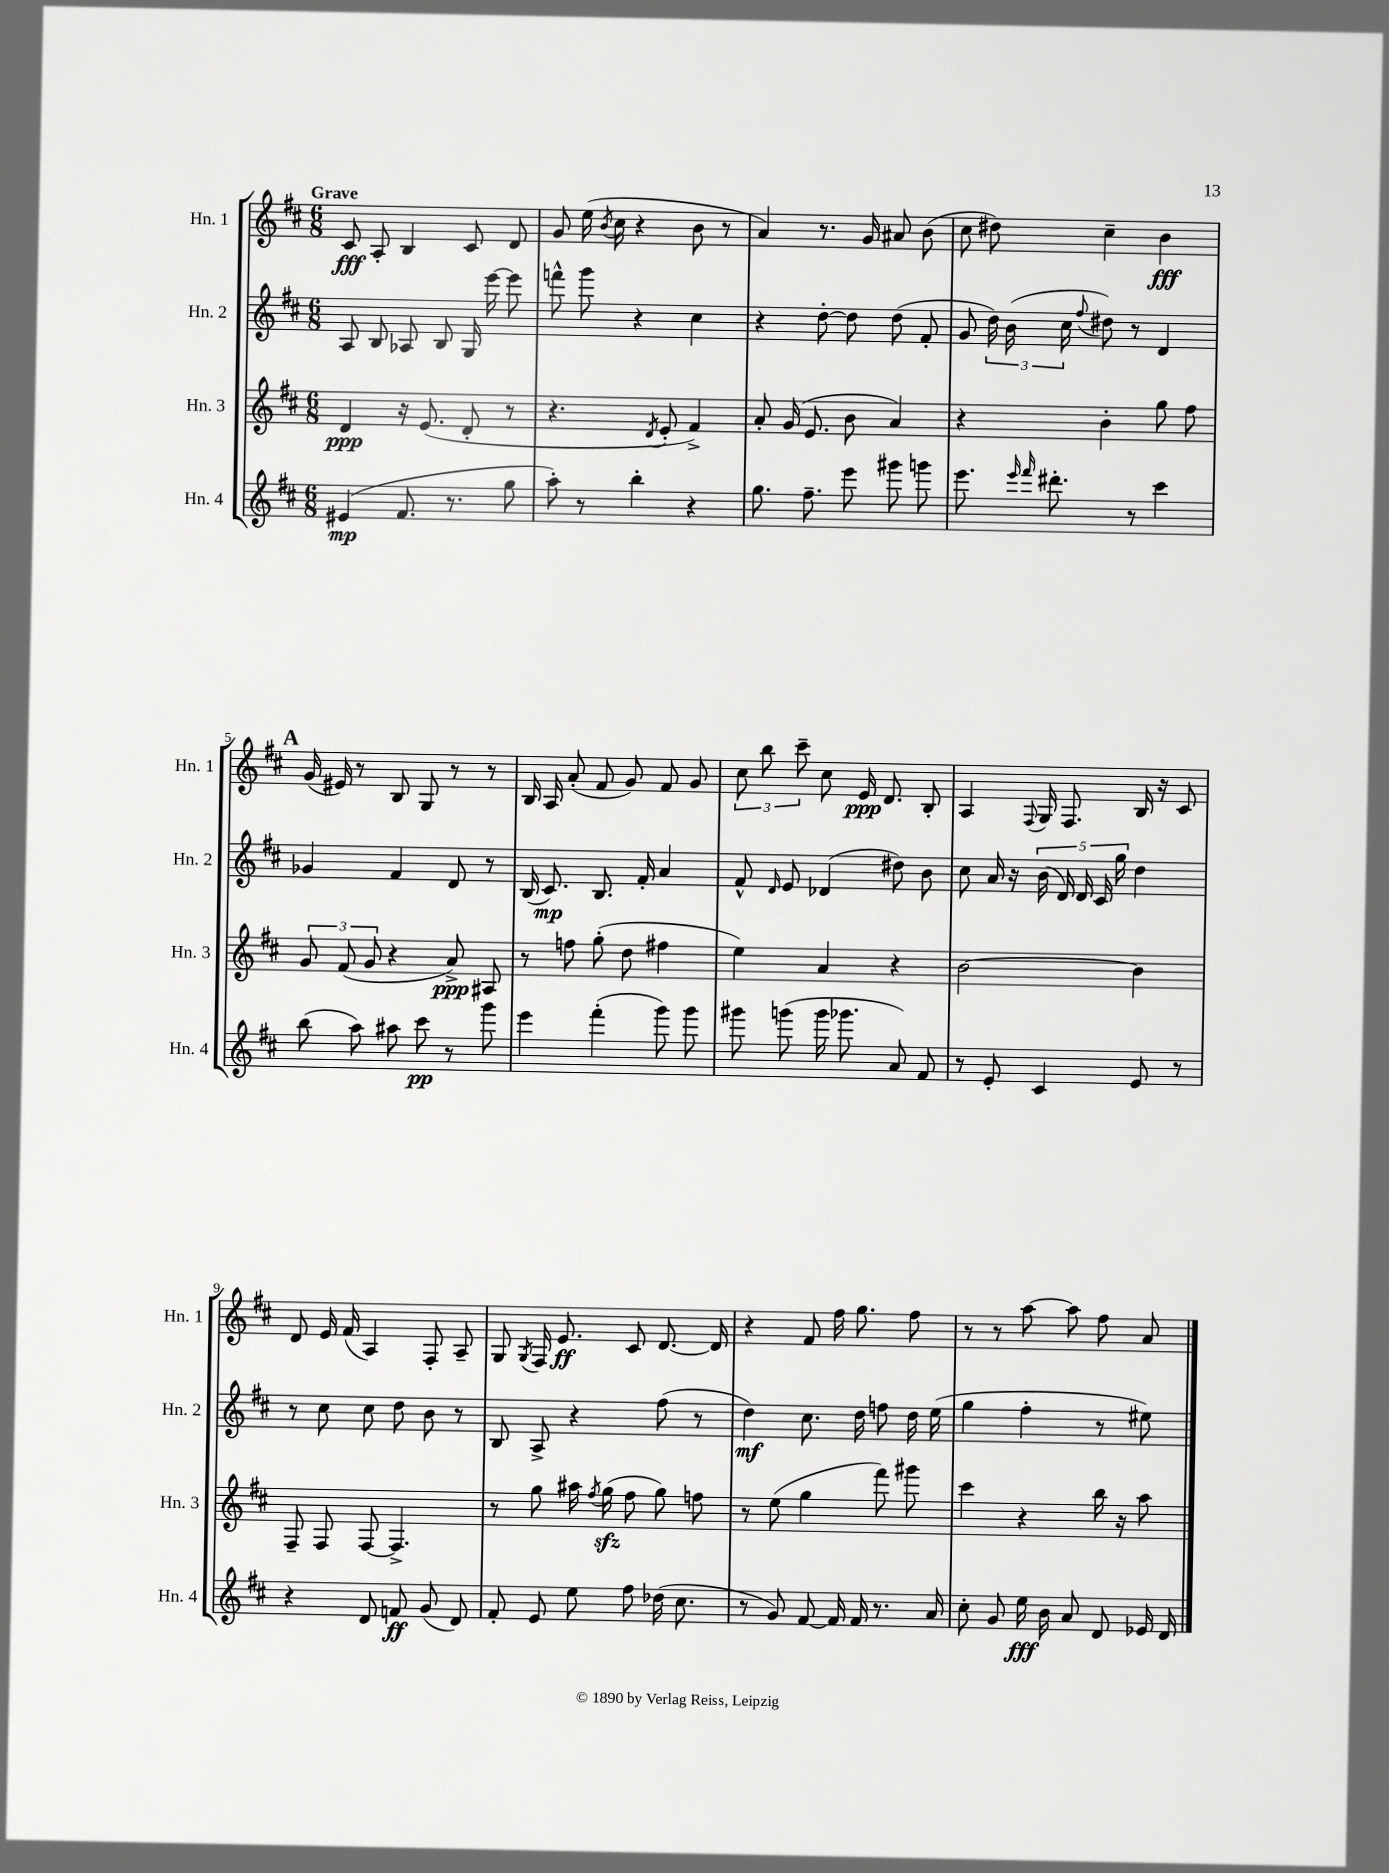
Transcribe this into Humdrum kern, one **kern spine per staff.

**kern	**dynam	**kern	**dynam	**kern	**dynam	**kern	**dynam
*part4	*part4	*part3	*part3	*part2	*part2	*part1	*part1
*staff4	*staff4	*staff3	*staff3	*staff2	*staff2	*staff1	*staff1
*I"Hn. 4	*	*I"Hn. 3	*	*I"Hn. 2	*	*I"Hn. 1	*
*I'Hn. 4	*	*I'Hn. 3	*	*I'Hn. 2	*	*I'Hn. 1	*
*clefG2	*	*clefG2	*	*clefG2	*	*clefG2	*
*k[f#c#]	*	*k[f#c#]	*	*k[f#c#]	*	*k[f#c#]	*
*M6/8	*	*M6/8	*	*M6/8	*	*M6/8	*
=1	=1	=1	=1	=1	=1	=1	=1
!	!	!	!	!	!	!LO:TX:a:B:t=Grave	!
(4e#X/	mp	4d/	ppp	8A/	.	8c#/	fff
.	.	.	.	8B/	.	8A'/	.
8.f#/	.	16r	.	8A-X/	.	4B/	.
.	.	(8.e/	.	.	.	.	.
.	.	.	.	8B/	.	.	.
8.r	.	.	.	.	.	.	.
.	.	8d'/	.	16G/	.	8c#/	.
.	.	.	.	[16eee\	.	.	.
8gg\	.	8r	.	8eee\]	.	8d/	.
=2	=2	=2	=2	=2	=2	=2	=2
8aa'\)	.	4.r	.	8fffn^^\	.	8g/	.
8r	.	.	.	8ggg\	.	(16ee\	.
.	.	.	.	.	.	8qb/	.
.	.	.	.	.	.	16cc#\	.
4bb'\	.	.	.	4r	.	4r	.
.	.	8qd/	.	.	.	.	.
.	.	8e'/	.	.	.	.	.
4r	.	4f#^/)	.	4cc#\	.	8b\	.
.	.	.	.	.	.	8r	.
=3	=3	=3	=3	=3	=3	=3	=3
8.gg\	.	8a'/	.	4r	.	4a/)	.
.	.	(16g/	.	.	.	.	.
8.ff#~\	.	8.e/	.	.	.	.	.
.	.	.	.	[8dd'\	.	8.r	.
8eee\	.	8b\	.	8dd\]	.	.	.
.	.	.	.	.	.	16g/	.
8ggg#X\	.	4a/)	.	(8dd\	.	8a#X/	.
8gggn\	.	.	.	8f#'/	.	(8b\	.
=4	=4	=4	=4	=4	=4	=4	=4
8.eee\	.	4r	.	8g/	.	8cc#\	.
.	.	.	.	24dd\)	.	8dd#X\)	.
.	.	.	.	(24b\	.	.	.
16qqeee/	.	.	.	.	.	.	.
16qqfff#/	.	.	.	.	.	.	.
8.ddd#X'\	.	.	.	.	.	.	.
.	.	.	.	24cc#\	.	.	.
.	.	.	.	8qqff#/	.	.	.
.	.	4b'\	.	8dd#X\)	.	4cc#~\	.
8r	.	.	.	8r	.	.	.
4ccc#\	.	8gg\	.	4d/	.	4b\	fff
.	.	8ff#\	.	.	.	.	.
!!LO:LB:g=z
!!LO:REH:place=s1:t=A
=5	=5	=5	=5	=5	=5	=5	=5
(8bb\	.	12g/	.	4g-X/	.	(16g/	.
.	.	.	.	.	.	16e#X/)	.
.	.	(12f#/	.	.	.	.	.
8aa\)	.	.	.	.	.	8r	.
.	.	12g/	.	.	.	.	.
8aa#X\	.	4r	.	4f#/	.	8B/	.
8ccc#\	pp	.	.	.	.	8G/	.
8r	.	8a^/)	ppp	8d/	.	8r	.
8ggg\	.	8A#X/	.	8r	.	8r	.
=6	=6	=6	=6	=6	=6	=6	=6
4eee\	.	8r	.	(16B/	.	16B/	.
.	.	.	.	8.c#/)	mp	16A/	.
.	.	8ffn\	.	.	.	(8a'/	.
(4fff#'\	.	(8gg'\	.	8.B/	.	8f#/	.
.	.	8dd\	.	.	.	8g/)	.
.	.	.	.	16f#'/	.	.	.
8ggg\)	.	4ff#X\	.	4a/	.	8f#/	.
8ggg\	.	.	.	.	.	8g/	.
=7	=7	=7	=7	=7	=7	=7	=7
8ggg#X\	.	4ee\)	.	8f#^^/	.	12cc#\	.
.	.	.	.	.	.	12bb\	.
.	.	.	.	16qqd/	.	.	.
(8gggn\	.	.	.	8e/	.	.	.
.	.	.	.	.	.	12ccc#~\	.
16ggg\	.	4a/	.	(4d-X/	.	8cc#\	.
8.ggg-X\	.	.	.	.	.	.	.
.	.	.	.	.	.	16e/	ppp
.	.	.	.	.	.	8.d/	.
8a/)	.	4r	.	8dd#X\)	.	.	.
8f#/	.	.	.	8b\	.	8B'/	.
=8	=8	=8	=8	=8	=8	=8	=8
8r	.	[2b\	.	8cc#\	.	4A/	.
8e'/	.	.	.	16a/	.	.	.
.	.	.	.	16r	.	.	.
.	.	.	.	.	.	8qqF#/	.
4c#/	.	.	.	(20b\	.	16G/	.
.	.	.	.	20d/)	.	.	.
.	.	.	.	.	.	8.F#/	.
.	.	.	.	20d/	.	.	.
.	.	.	.	20c#/	.	.	.
.	.	.	.	20gg\	.	.	.
8e/	.	4b\]	.	4dd\	.	16B/	.
.	.	.	.	.	.	16r	.
8r	.	.	.	.	.	8c#/	.
!!LO:LB:g=z
=9	=9	=9	=9	=9	=9	=9	=9
4r	.	8F#~/	.	8r	.	8d/	.
.	.	8F#/	.	8cc#\	.	16e/	.
.	.	.	.	.	.	(16f#/	.
8d/	.	[8F#/	.	8cc#\	.	4A/)	.
8fn/	ff	4.F#^/]	.	8dd\	.	.	.
(8g/	.	.	.	8b\	.	8F#'/	.
8d/)	.	.	.	8r	.	8A~/	.
=10	=10	=10	=10	=10	=10	=10	=10
8f#'/	.	8r	.	8B/	.	8G/	.
.	.	.	.	.	.	8qG/	.
8e/	.	8gg\	.	8A^/	.	16F#/	.
.	.	.	.	.	.	8.e/	ff
8ee\	.	16aa#X\	.	4r	.	.	.
.	.	8qff#/	.	.	.	.	.
.	.	(16ggzz\	.	.	.	.	.
8ff#\	.	8ff#\	.	.	.	8c#/	.
(16dd-X\	.	8gg\)	.	(8ff#\	.	[8.d/	.
8.cc#\	.	.	.	.	.	.	.
.	.	8ffn\	.	8r	.	.	.
.	.	.	.	.	.	16d/]	.
=11	=11	=11	=11	=11	=11	=11	=11
8r	.	8r	.	4dd\)	mf	4r	.
8g/)	.	(8ee\	.	.	.	.	.
[8f#/	.	4gg\	.	8.cc#\	.	8f#/	.
16f#/]	.	.	.	.	.	16ff#\	.
16f#/	.	.	.	16dd\	.	8.gg\	.
8.r	.	8fff#\)	.	8ffn\	.	.	.
.	.	8ggg#X\	.	16dd\	.	8ff#\	.
16a/	.	.	.	(16ee\	.	.	.
=12	=12	=12	=12	=12	=12	=12	=12
8cc#'\	.	4ccc#\	.	4gg\	.	8r	.
8g/	.	.	.	.	.	8r	.
16ee\	fff	4r	.	4ff#'\	.	[8aa\	.
16b\	.	.	.	.	.	.	.
8a/	.	.	.	.	.	8aa\]	.
8d/	.	16bb\	.	8r	.	8ff#\	.
.	.	16r	.	.	.	.	.
16e-X/	.	8aa\	.	8ee#X\)	.	8a/	.
16d/	.	.	.	.	.	.	.
==	==	==	==	==	==	==	==
*-	*-	*-	*-	*-	*-	*-	*-
